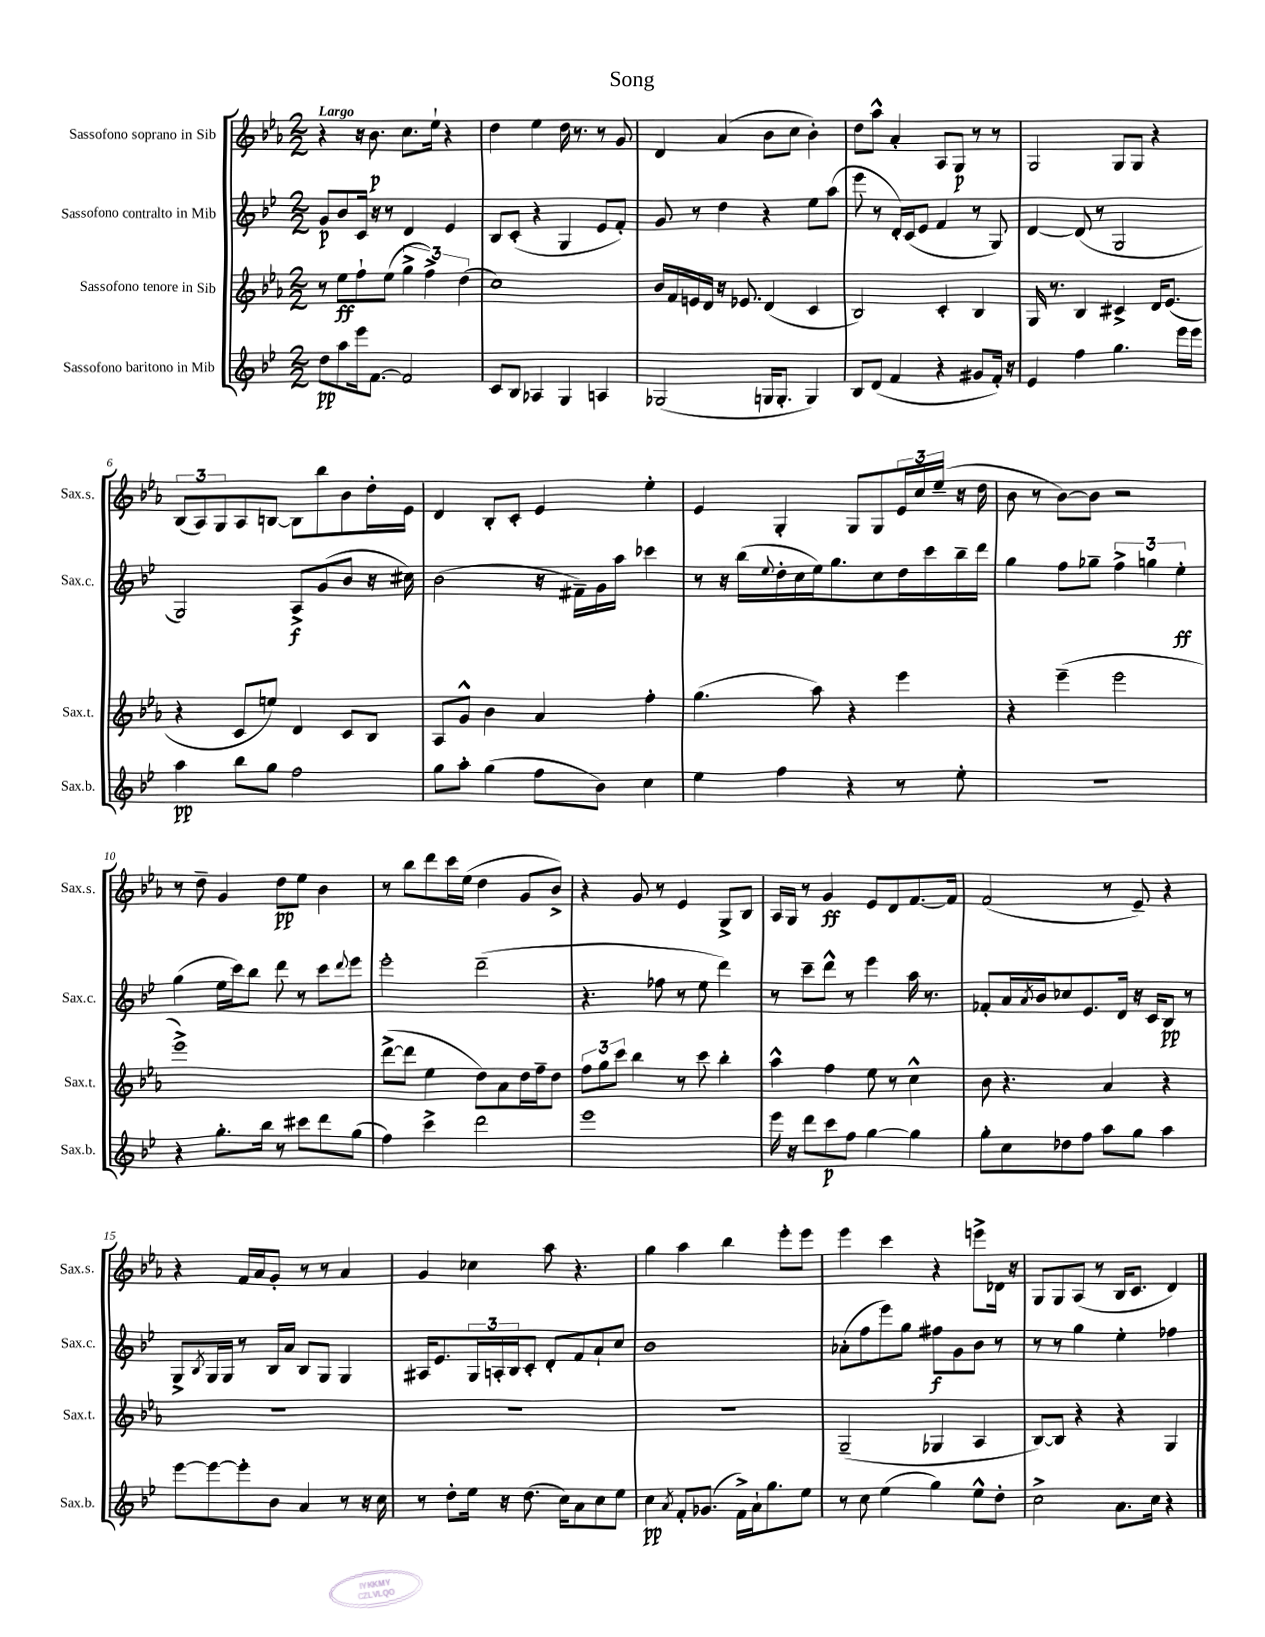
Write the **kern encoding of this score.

**kern	**kern	**kern	**kern
*staff4	*staff3	*staff2	*staff1
*clefG2	*clefG2	*clefG2	*clefG2
*k[b-e-]	*k[b-e-a-]	*k[b-e-]	*k[b-e-a-]
*M2/2	*M2/2	*M2/2	*M2/2
8dd\L	8r	8g/L	4r
8aa\	8ee-\L	8b-/	.
16eee-\k	8ff`\	16c/Jk	16r
[8.f\J	.	16r	8.b-\
.	(8ee-\J	8r	.
2f/]	6gg^\	4d/	8.cc\L
.	6ff^\)	.	.
.	.	.	16ee-`\Jk
.	.	4e-/	4r
.	(6dd\	.	.
=	=	=	=
8c/L	1cc)	8B-/L	4dd\
8B-/J	.	(8c'/J	.
4A-/	.	4r	4ee-\
4G/	.	4G/	16dd\
.	.	.	8.r
4A/	.	8e-/L	8r
.	.	8f'/J)	8g/
=	=	=	=
(2G-/	16b-/LL	8g/	4d/
.	16f/	.	.
.	16e/	8r	.
.	16d/JJ	.	.
.	16r	4dd\	(4a-/
.	8.e-/	.	.
16G/LK	(4d/	4r	8b-\L
8.G'/J	.	.	.
.	.	.	8cc\J
4G/)	4c/	8ee-\L	4b-'\)
.	.	(8aa\J	.
=	=	=	=
8B-/L	2B-/)	8eee-\	8dd\L
(8d/J	.	8r	8aa-^^\J
4f/	.	16d'/LL)	4a-'/
.	.	(16c/J	.
.	.	8e-/J	.
4r	4c'/	4f/	8A-/L
.	.	.	8G/J
8g#/L	4B-/	8r	8r
16f'/Jk)	.	8G/)	8r
16r	.	.	.
=	=	=	=
4e-/	16G/	[4d/	2G/
.	8.r	.	.
4ff\	4B-/	(8d/]	.
.	.	8r	.
4.gg\	4c#^/	2G/	8G/L
.	.	.	8G/J
.	16d/LK	.	4r
.	(8.e-/J	.	.
16eee-\LL	.	.	.
16eee-\JJ	.	.	.
=	=	=	=
4aa\	4r	2G/)	(12B-/L
.	.	.	12A-/)
.	.	.	12G/
8bb-\L	8c/L	.	8A-/
8gg\J	8ee/J)	.	[8B/J
2ff\	4d/	8A^/L	8B\]L
.	.	(8g/	8bb-\
.	8c/L	8b-/J	8b-\
.	8B-/J	16r	16dd'\L
.	.	16cc#\)	16e-\JJ
=	=	=	=
8gg\L	8A-/L	(2b-\	4d/
8aa'\J	8g^^/J	.	.
(4gg\	4b-\	.	8B-'/L
.	.	.	8c'/J
8ff\L	4a-/	16r	4e-/
.	.	16f#~\LL)	.
8b-\J)	.	16g\	.
.	.	16aa\JJ	.
4cc\	4ff'\	4ccc-\	4ee-'\
=	=	=	=
4ee-\	(4.gg\	8r	4e-/
.	.	16r	.
.	.	(16bb-\LL	.
.	.	8qqee-/	.
4ff\	.	16dd'\	4G'/
.	.	16cc\	.
.	8aa-\)	16ee-\J)	.
.	.	8.gg\	.
4r	4r	.	8G/L
.	.	8cc\	8G/
8r	4eee-\	16dd\L	24e-/L
.	.	.	24cc/
.	.	16ccc\	.
.	.	.	(24ee-~/JJ
8ee-'\	.	16bb-~\	16r
.	.	16ddd\JJ	16dd\
=	=	=	=
1r	4r	4gg\	8b-\
.	.	.	8r
.	(4eee-~\	8ff\L	[8b-\L)
.	.	8gg-~\J	8b-\]J
.	2eee-\	6ff^\	2r
.	.	6gg\	.
.	.	6ee-'\	.
=	=	=	=
4r	1eee-^)	(4gg\	8r
.	.	.	8dd~\
8.gg'\L	.	16ee-\LL	4g/
.	.	16ccc\J)	.
.	.	8bb-\J	.
16bb-\Jk	.	.	.
8r	.	8ddd\	8dd\L
8ccc#\L	.	8r	8ee-\J
8ddd\	.	8ccc\L	4b-\
.	.	8qqddd/	.
(8gg\J	.	8eee-\J	.
=	=	=	=
4ff\)	([8ddd^\L	2eee-'\	8r
.	8ddd\]J	.	8bb-\L
4ccc^\	4ee-\	.	8ddd\
.	.	.	16ccc\L
.	.	.	(16ee-\JJ
2ddd\	8dd\L)	(2ddd~\	4dd\
.	8a-\	.	.
.	16dd\L	.	8g/L
.	16ff~\J	.	.
.	8dd\J	.	8b-^/J)
=	=	=	=
1eee-	12ff\L	4.r	4r
.	12gg\	.	.
.	12ccc\J	.	.
.	4bb-\	.	8g/
.	.	8ff-\	8r
.	8r	8r	4e-/
.	8ccc\	8ee-\	.
.	4bb-'\	4ddd\)	8G^/L
.	.	.	8B-/J
=	=	=	=
16eee-\	4aa-^^\	8r	16A-/LL
16r	.	.	16G/JJ
8ddd\L	.	8ccc~\L	8r
8ccc\	4ff\	8ddd^^\J	4g/
8ff\J	.	8r	.
[4gg\	8ee-\	4eee-\	8e-/L
.	8r	.	8d/
4gg\]	4cc^^\	16aa\	[8.f/
.	.	8.r	.
.	.	.	16f/]Jk
=	=	=	=
8gg'\L	8b-\	8f-'/L	(2f/
8cc\	4.r	16a/L	.
.	.	8qa/	.
.	.	16b-/J	.
8dd-\	.	8cc-/	.
8ff\J	.	8.e-/	.
8aa\L	4a-/	.	8r
.	.	16d/Jk	.
8gg\J	.	16r	8e-~/)
.	.	16c/LK	.
4aa\	4r	8B-/J	4r
.	.	8r	.
=	=	=	=
[8eee-\L	1r	8G^/L	4r
.	.	8qB-/	.
8eee-\_	.	16G/L	.
.	.	16G/JJ	.
8eee-'\]	.	8r	16f/LL
.	.	.	16a-/J
8b-\J	.	16B-/LL	8g'/J
.	.	16a/JJ	.
4a/	.	8B-/L	8r
.	.	8G/J	8r
8r	.	4G/	4a-/
16r	.	.	.
16cc\	.	.	.
=	=	=	=
8r	1r	16A#/LK	4g/
.	.	8.e-/	.
8dd'\L	.	.	.
16ee-\Jk	.	24G/L	4cc-\
.	.	24A'/	.
16r	.	.	.
.	.	24B-/J	.
(8.dd\	.	8c'/J	.
.	.	8d'/L	8aa-\
16cc\LK)	.	.	.
8a\	.	8f/	4.r
8cc\	.	8a`/	.
8ee-\J	.	8cc/J	.
=	=	=	=
4cc\	1r	1b-	4gg\
8qa/	.	.	.
8f'/L	.	.	4aa-\
(8.g-/J	.	.	.
.	.	.	4bb-\
16f^\LL)	.	.	.
16a`\J	.	.	.
8.gg\	.	.	.
.	.	.	8eee-'\L
8ee-\J	.	.	8eee-\J
=	=	=	=
8r	(2G~/	(8a-'\L	4eee-\
8cc\	.	8ff\	.
(4ee-\	.	8eee-\)	4ccc\
.	.	8gg\J	.
4gg\)	4G-/	8ff#\L	4r
.	.	8g\	.
8ee-^^\L	4A-/	8b-\J	8eee^\L
8dd'\J	.	8r	16d-\Jk
.	.	.	16r
=	=	=	=
2cc^\	[8B-/L)	8r	8G/L
.	8B-/]J	8r	8G/
.	4r	4gg\	(8A-/J
.	.	.	8r
8.a\L	4r	4ee-'\	16B-/LK
.	.	.	8.c/J
16cc\Jk	.	.	.
4r	4G/	4ff-\	4d/)
==	==	==	==
*-	*-	*-	*-
